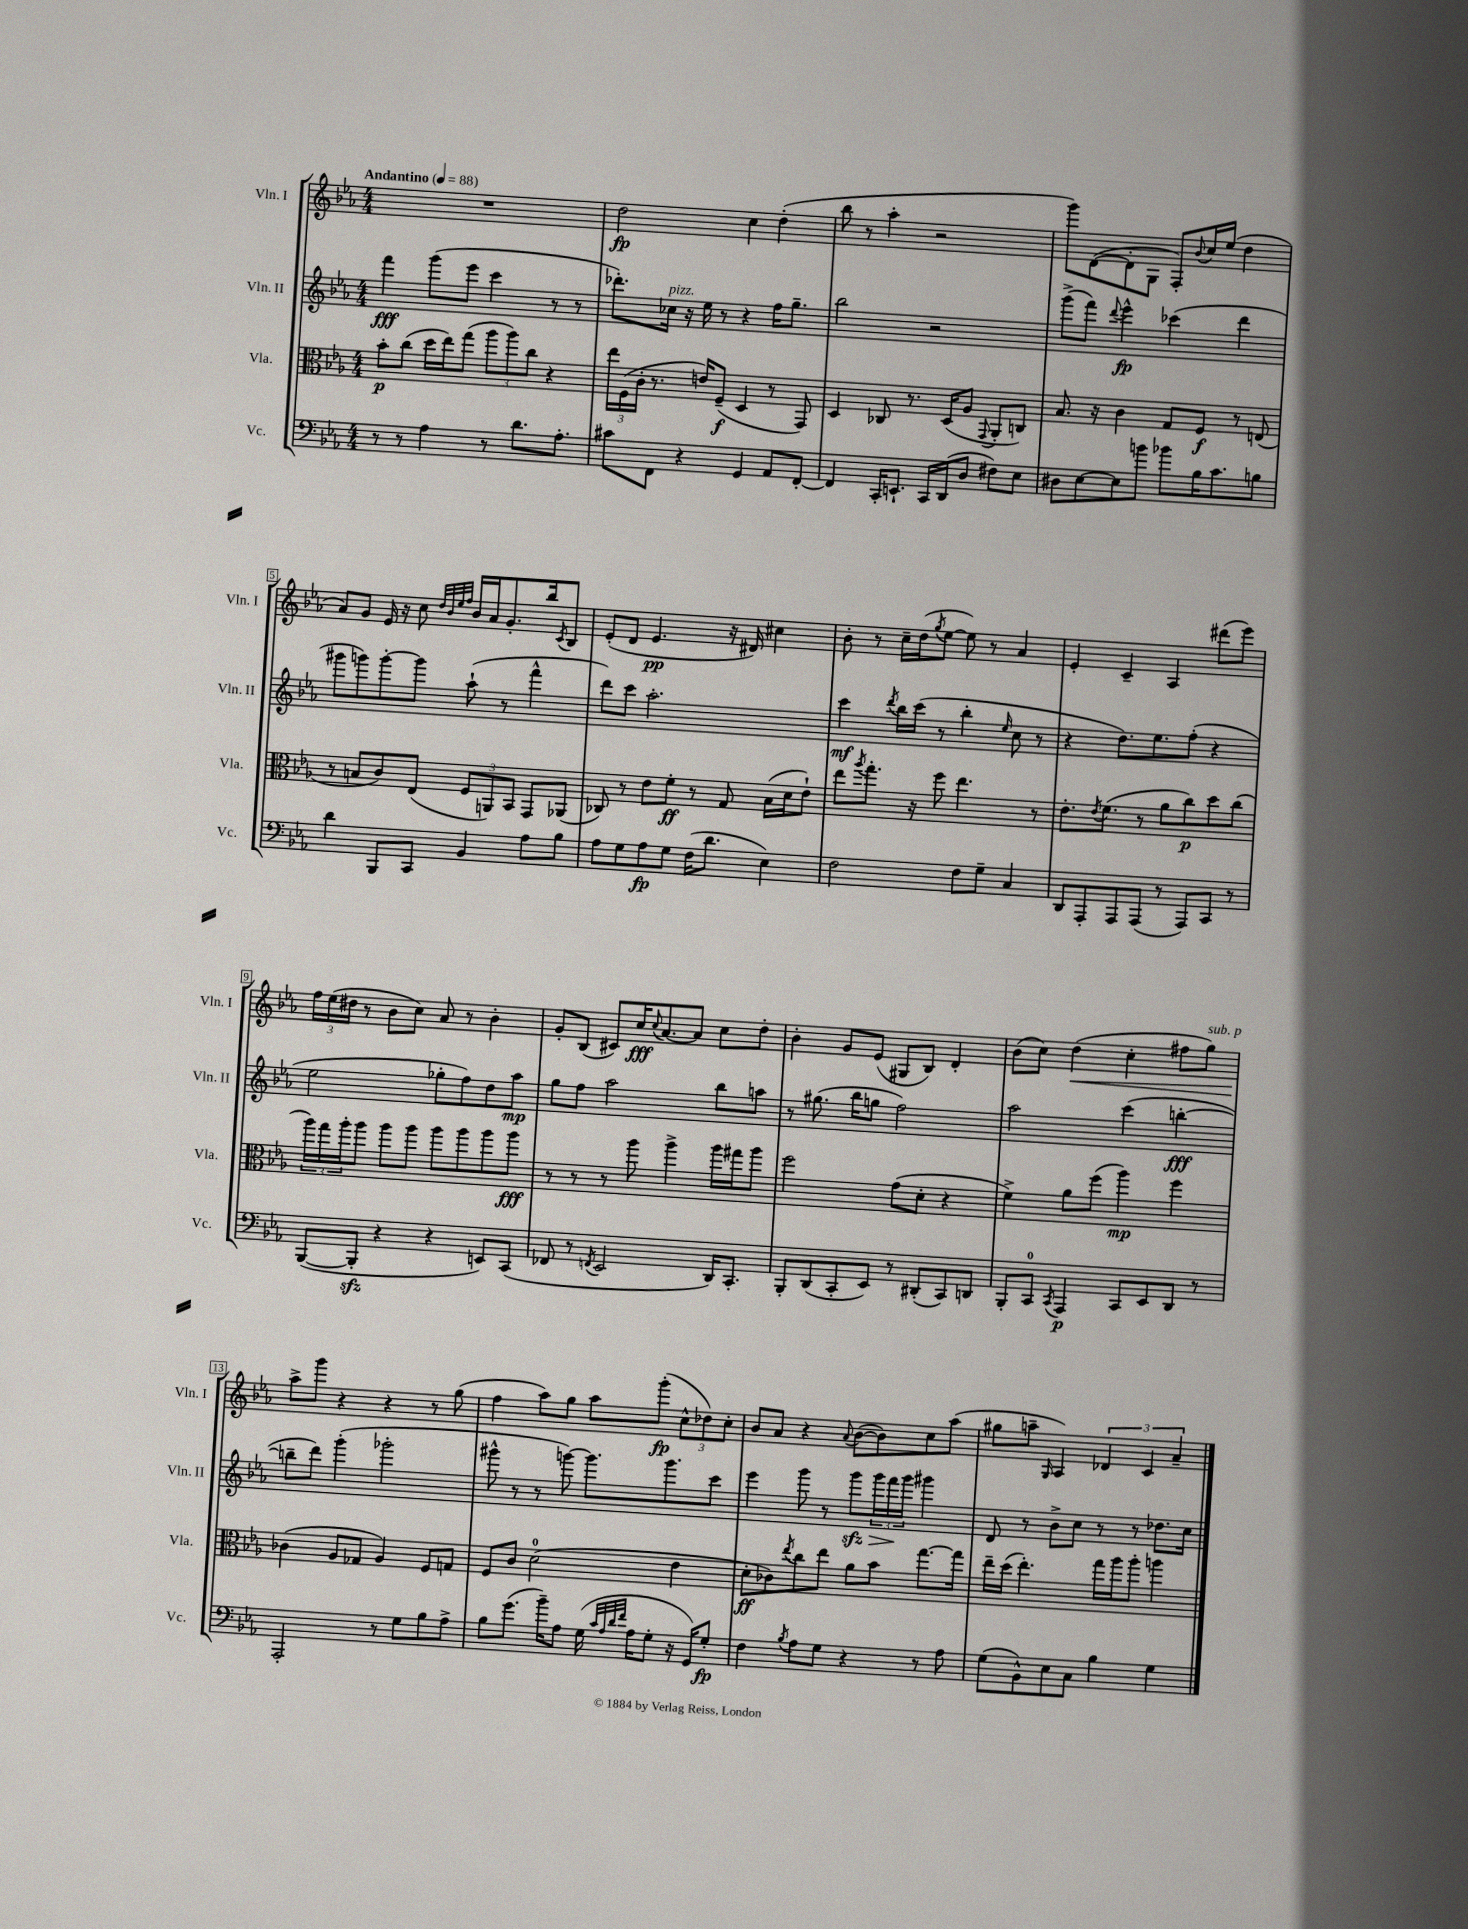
<<
\new StaffGroup <<
\new Staff = "s0" \with { instrumentName = "Vln. I" shortInstrumentName = "Vln. I" } {
    \clef treble \key ees \major \numericTimeSignature \time 4/4 \tempo "Andantino" 4 = 88
    R1 |
    d''2\fp c''4 d''4-.( |
    bes''8 r8 aes''4-. r2 |
    g'''8) d'8~( d'8-. g8 f8-.) \appoggiatura { bes'8 } c''16 ees''16( d''4 |
    aes'8) g'8 ees'16 r16 c''8 \grace { d''32 bes'32 ees''32 f''32 } bes'16 aes'16 g'8.-. bes''16 \acciaccatura { c'8 } bes8 |
    ees'8-.( d'8 ees'4.\pp r16 dis'16) cis''4 |
    bes'8-. r8 c''16-- d''16( \acciaccatura { g''8 } ees''8~ ees''8) r8 aes'4 |
    ees'4-. c'4-- aes4 dis'''8( ees'''8) |
    \tuplet 3/2 { f''16 ees''16( dis''16 } r8 bes'8 c''8) aes'8 r8 bes'4-. |
    g'8-. bes8( cis'8) c''16\fff \appoggiatura { c''8 } aes'8.~ aes'8 c''8 d''8-. |
    bes'4-. g'8 ees'8( gis8 bes8) d'4-. |
    bes'8( c''8) d''4\<( c''4-. fis''8 g''8^\markup { \italic "sub. p" }) |
    aes''8->\! g'''8 r4 r4 r8 g''8( |
    f''4 aes''8) g''8 aes''8 g'''8-.\fp( \tuplet 3/2 { c''8-^ des''8) c''8-. } |
    bes'8 aes'8 r4 \appoggiatura { aes'8 } bes'8~( bes'8) c''8 aes''8( |
    gis''8 a''8-- \grace { g16 } aes4) \tuplet 3/2 { des'4 c'4 aes'4-- } \bar "|." |
}
\new Staff = "s1" \with { instrumentName = "Vln. II" shortInstrumentName = "Vln. II" } {
    \clef treble \key ees \major \numericTimeSignature \time 4/4
    f'''4\fff g'''8( ees'''8 c'''4 r8 r8 |
    des'''8.-.) ces''16^\markup { \italic "pizz." } r16 ees''16 r8 r4 f''16 g''8.-- |
    bes''2 r2 |
    g'''8->( f'''8) \appoggiatura { d'''8 } ees'''4-^\fp ces'''4( d'''4 |
    gis'''8 g'''8) g'''8~-. g'''8 aes''8-!( r8 f'''4-^ |
    d'''8) c'''8 aes''2.-. |
    c'''4\mf \acciaccatura { d'''8 } bes''16 c'''16( r8 bes''4-. \grace { ees''16 } c''8 r8 |
    r4 d''8.) ees''8. f''8-.( r4 |
    ees''2 ges''8-. f''8) d''8 aes''8\mp |
    g''8 f''8 aes''2 bes''8 a''8 |
    r8 gis''8.( bes''16 g''8 f''2) |
    aes''2 c'''4( b''4~-.\fff |
    b''8-- d'''8) g'''4-.( ges'''2-. |
    gis'''8-^ r8 r8 g'''8~) g'''8. g'''8. c'''8 |
    ees'''4 g'''8 r8 g'''8\sfz\> \tuplet 3/2 { g'''16 f'''16\! g'''16 } gis'''4 |
    d'8 r8 bes'8-> c''8 r8 r8 des''8. c''16 \bar "|." |
}
\new Staff = "s2" \with { instrumentName = "Vla." shortInstrumentName = "Vla." } {
    \clef alto \key ees \major \numericTimeSignature \time 4/4
    bes'8-.\p c''8( d''16 ees''16) g''8( \tuplet 3/2 { aes''8 aes''8) c''8 } r4 |
    \tuplet 3/2 { ees''16 f16( c'16-. } r8. e'16) f8--\f( d4 r8 g,8) |
    d4 ces8 r8. d16( aes8 \appoggiatura { g,8 } aes,8-. c8) |
    bes8. r16 c'4 g8 f8\f r8 e8( |
    r8 b8 c'8) ees8( \tuplet 3/2 { f8 a,8) bes,8 } g,8 aes,8( |
    ces8) r8 ees'8 f'8-.\ff r8 g8 bes16( d'16 ees'8-!) |
    ees''8 \acciaccatura { aes''8 } g''8.-. r16 f''8 ees''4. r8 |
    ees'8.-. \acciaccatura { ees'8 } f'8.( r8 aes'8 c''8\p) d''8 c''8( |
    \tuplet 3/2 { aes''16) g''16 aes''16-. } aes''8 aes''8 aes''8 aes''8 aes''8 aes''8 aes''8\fff |
    r8 r8 r8 aes''8 aes''4-> aes''16 gis''16 aes''8 |
    f''2 g'8( d'8-. r4 |
    f'4->) aes'8 f''8( aes''4\mp) f''4 |
    ces'4( aes8 ges8 aes4) f8 g8 |
    f8 c'8 d'2-0( ees'4 |
    d'8-.\ff ces'8) \acciaccatura { ees''8 } c''8 ees''8 aes'8 bes'8 g''8.~ g''16 |
    ees''16-- d''16( ees''4.-.) g''16 aes''16 aes''8-. a''4 \bar "|." |
}
\new Staff = "s3" \with { instrumentName = "Vc." shortInstrumentName = "Vc." } {
    \clef bass \key ees \major \numericTimeSignature \time 4/4
    r8 r8 aes4 r8 d'8. aes8.-. |
    cis'8 f,8 r4 g,4 aes,8 f,8~-. |
    f,4 c,16-. e,8.-! c,16 d,16( d8 fis8) ees8 |
    dis8 ees8~ ees8 b'8 bes'8 bes16 c'8. b8 |
    d'4 bes,,8 c,8 bes,4 aes8 bes8 |
    aes8 g8 aes8\fp g8 f16( d'8. ees4) |
    f2 f8 g8-- c4 |
    d,8 aes,,8-. aes,,8 aes,,8( r8 aes,,8) c,8 r8 |
    bes,,8~( bes,,8-.\sfz r4 r4 e,8) c,8( |
    fes,8 r8 \acciaccatura { f,8 } ees,2 d,16) c,8.-. |
    bes,,8-. d,8( c,8-. ees,8) r8 dis,8-.( c,8) d,8 |
    bes,,8-. c,8-0 \acciaccatura { c,8 } aes,,4\p c,8 ees,8 d,8 r8 |
    aes,,2-. r8 g8 bes8 aes8-> |
    bes8 g'8.( bes'16--) aes8 g16( \grace { c'32 aes32 d'32 f'32 } aes16 g8-. r16 g,16) g8-.\fp |
    f4 \acciaccatura { bes8 } aes8 g8 r4 r8 aes8 |
    g8( bes,8-^) ees8 c8 bes4 g4 \bar "|." |
}
>>
>>
\layout { \context { \Score \override BarNumber.stencil = #(make-stencil-boxer 0.1 0.3 ly:text-interface::print) } }
